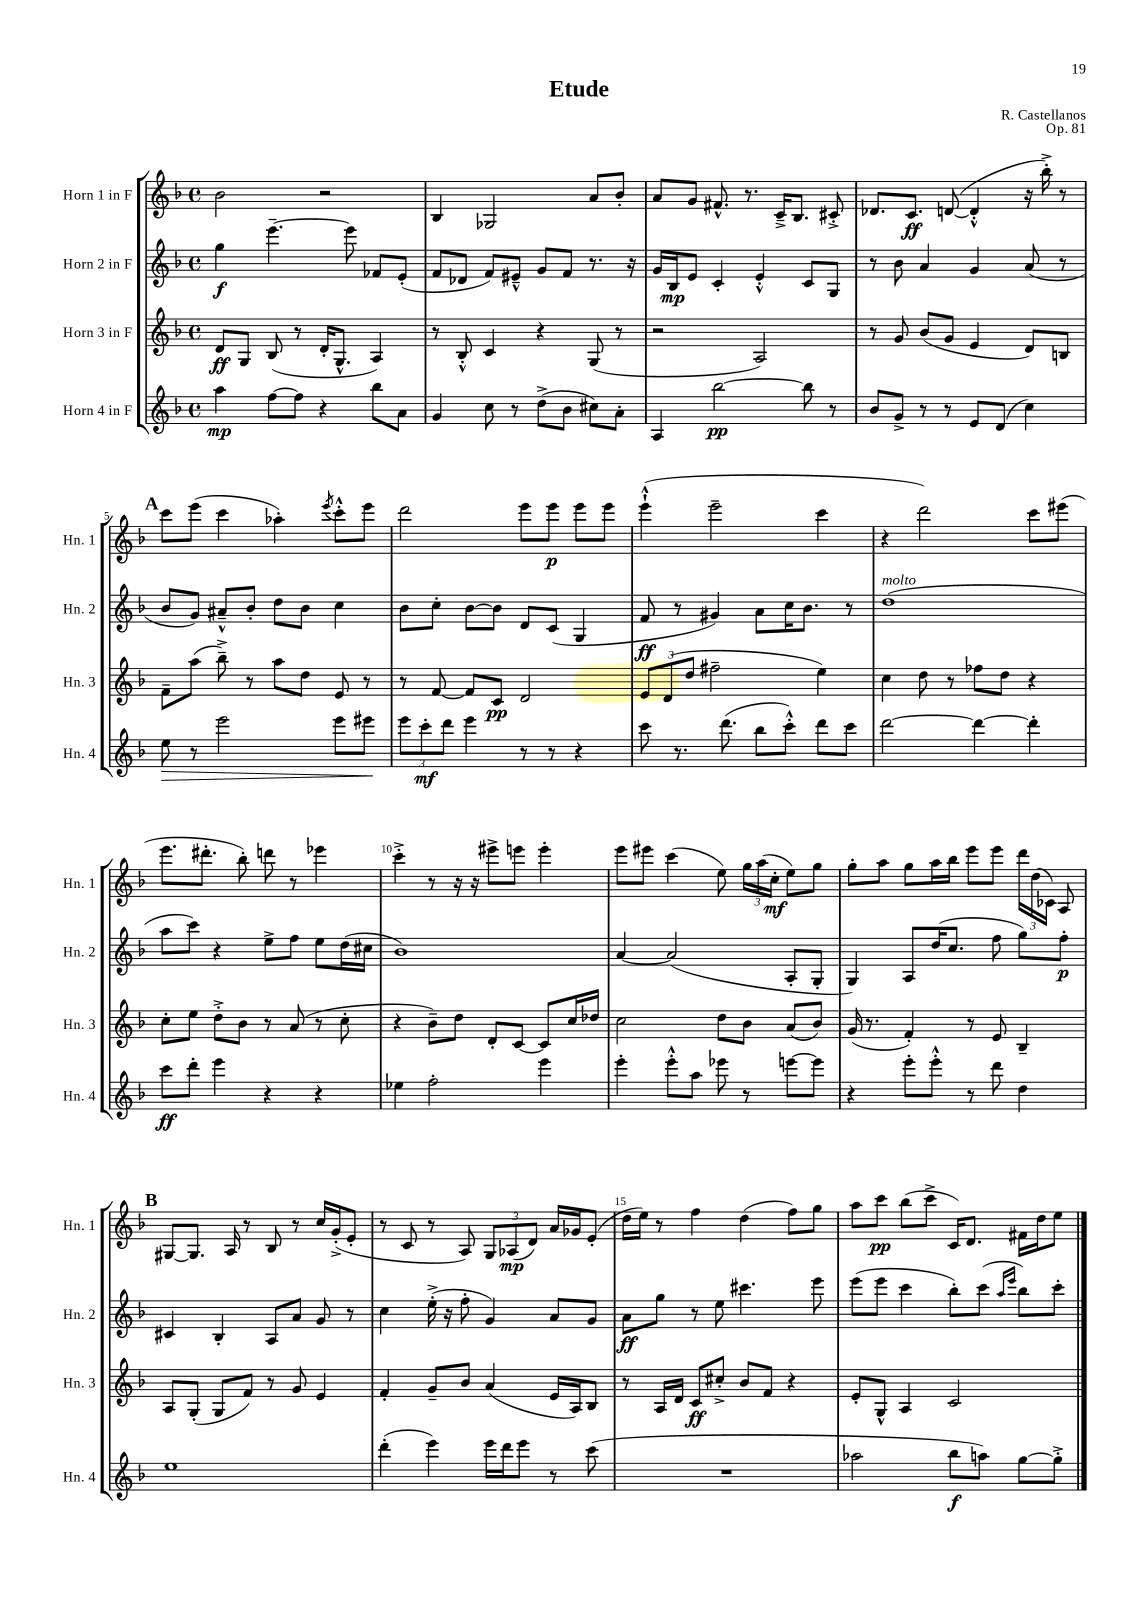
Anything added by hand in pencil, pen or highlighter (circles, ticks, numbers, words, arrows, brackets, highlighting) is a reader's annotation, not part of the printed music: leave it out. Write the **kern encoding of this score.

**kern	**dynam	**kern	**dynam	**kern	**dynam	**kern	**dynam
*part4	*part4	*part3	*part3	*part2	*part2	*part1	*part1
*staff4	*staff4	*staff3	*staff3	*staff2	*staff2	*staff1	*staff1
*I"Horn 4 in F	*	*I"Horn 3 in F	*	*I"Horn 2 in F	*	*I"Horn 1 in F	*
*I'Hn. 4	*	*I'Hn. 3	*	*I'Hn. 2	*	*I'Hn. 1	*
*clefG2	*	*clefG2	*	*clefG2	*	*clefG2	*
*k[b-]	*	*k[b-]	*	*k[b-]	*	*k[b-]	*
*M4/4	*	*M4/4	*	*M4/4	*	*M4/4	*
*met(c)	*	*met(c)	*	*met(c)	*	*met(c)	*
=1	=1	=1	=1	=1	=1	=1	=1
4aa\	mp	8d/L	ff	4gg\	f	2b-\	.
.	.	8G/J	.	.	.	.	.
[8ff\L	.	(8B-/	.	[4.eee~\	.	.	.
8ff\J]	.	8r	.	.	.	.	.
4r	.	16d'/KL	.	.	.	2r	.
.	.	8.G^^/J	.	.	.	.	.
.	.	.	.	8eee\]	.	.	.
8bb-\L	.	4A/)	.	8f-X/L	.	.	.
8a\J	.	.	.	(8e'/J	.	.	.
=2	=2	=2	=2	=2	=2	=2	=2
4g/	.	8r	.	8f/L	.	4B-/	.
.	.	8B-'^^/	.	8d-X/J	.	.	.
8cc\	.	4c/	.	8f/L)	.	2G-X/	.
8r	.	.	.	8e#X~^^/J	.	.	.
(8dd^\L	.	4r	.	8g/L	.	.	.
8b-\J	.	.	.	8f/J	.	.	.
8cc#X\L)	.	(8G/	.	8.r	.	8a/L	.
8a'\J	.	8r	.	.	.	8b-'/J	.
.	.	.	.	16r	.	.	.
=3	=3	=3	=3	=3	=3	=3	=3
4A/	.	2r	.	16g/LL	.	8a/L	.
.	.	.	.	16B-/J	mp	.	.
.	.	.	.	8e/J	.	8g/J	.
[2bb-\	pp	.	.	4c'/	.	8.f#X^^/	.
.	.	.	.	.	.	8.r	.
.	.	2A/)	.	4e'^^/	.	.	.
.	.	.	.	.	.	16c~^/KL	.
.	.	.	.	.	.	8.B-/J	.
8bb-\]	.	.	.	8c/L	.	.	.
8r	.	.	.	8G/J	.	8c#X'^/	.
=4	=4	=4	=4	=4	=4	=4	=4
8b-/L	.	8r	.	8r	.	8.d-X/L	.
8g^/J	.	8g/	.	8b-\	.	.	.
.	.	.	.	.	.	8.c/J	ff
8r	.	(8b-/L	.	4a/	.	.	.
8r	.	8g/J	.	.	.	([8dn/	.
8e/L	.	4e/	.	4g/	.	4d'^^/]	.
(8d/J	.	.	.	.	.	.	.
4cc\)	.	8d/L)	.	(8a/	.	16r	.
.	.	.	.	.	.	16bb-'^\)	.
.	.	8Bn/J	.	8r	.	8r	.
!!LO:LB:g=z
!!LO:REH:place=s1:t=A
=5	=5	=5	=5	=5	=5	=5	=5
!	!LO:HP:b	!	!	!	!	!	!
8ee\	>	8f~\L	.	8b-/L	.	8ccc\L	.
8r	.	(8aa\J	.	8g/J)	.	(8eee\J	.
2eee\	.	8bb-~^\)	.	8a#X~^^/L	.	4ccc\	.
.	.	8r	.	8b-'/J	.	.	.
.	.	8aa\L	.	8dd\L	.	4aa-X'\)	.
.	.	8dd\J	.	8b-\J	.	.	.
.	.	.	.	.	.	8qeee/	.
8eee\L	.	8e/	.	4cc\	.	8ccc'^^\L	.
8eee#X\J	.	8r	.	.	.	8eee\J	.
.	]	.	.	.	.	.	.
=6	=6	=6	=6	=6	=6	=6	=6
12eee\L	.	8r	.	8b-\L	.	2ddd\	.
12ccc'\	mf	.	.	.	.	.	.
.	.	[8f/	.	8cc'\J	.	.	.
12ddd\J	.	.	.	.	.	.	.
4eee\	.	8f/L]	.	[8b-\L	.	.	.
.	.	8c/J	pp	8b-\J]	.	.	.
8r	.	2d/	.	8d/L	.	8eee\L	.
8r	.	.	.	(8c/J	.	8eee\J	p
4r	.	.	.	4G/	.	8eee\L	.
.	.	.	.	.	.	8eee\J	.
=7	=7	=7	=7	=7	=7	=7	=7
8ccc\	.	12e/L	.	8f/	ff	(4eee`^^\	.
.	.	(12d/	.	.	.	.	.
8.r	.	.	.	8r	.	.	.
.	.	12dd/J	.	.	.	.	.
.	.	2ff#X~\	.	4g#X/)	.	2eee~\	.
(8.ddd\	.	.	.	.	.	.	.
8bb-\L	.	.	.	8a\L	.	.	.
8ccc'^^\J)	.	.	.	16cc\K	.	.	.
.	.	.	.	8.b-\J	.	.	.
8ddd\L	.	4ee\)	.	.	.	4ccc\	.
8ccc\J	.	.	.	8r	.	.	.
=8	=8	=8	=8	=8	=8	=8	=8
!	!	!	!	!LO:TX:a:i:t=molto	!	!	!
[2ddd\	.	4cc\	.	(1dd	.	4r	.
.	.	8dd\	.	.	.	2ddd\)	.
.	.	8r	.	.	.	.	.
4ddd\_	.	8ff-X\L	.	.	.	.	.
.	.	8dd\J	.	.	.	.	.
4ddd'\]	.	4r	.	.	.	8ccc\L	.
.	.	.	.	.	.	(8eee#X\J	.
!!LO:LB:g=z
=9	=9	=9	=9	=9	=9	=9	=9
8ccc\L	ff	8cc'\L	.	8aa\L	.	8.eee\L	.
8ddd'\J	.	8ee\J	.	8ccc\J)	.	.	.
.	.	.	.	.	.	8.ddd#X'\J	.
4eee\	.	8dd'^\L	.	4r	.	.	.
.	.	8b-\J	.	.	.	8bb-'\)	.
4r	.	8r	.	8ee^\L	.	8dddn\	.
.	.	(8a/	.	8ff\J	.	8r	.
4r	.	8r	.	8ee\L	.	4eee-X\	.
.	.	8cc'\	.	(16dd\L	.	.	.
.	.	.	.	16cc#X\JJ	.	.	.
=10	=10	=10	=10	=10	=10	=10	=10
4ee-X\	.	4r	.	1b-)	.	4ccc'^\	.
2ff'\	.	8b-~\L)	.	.	.	8r	.
.	.	8dd\J	.	.	.	16r	.
.	.	.	.	.	.	16r	.
.	.	8d'/L	.	.	.	8eee#X^\L	.
.	.	[8c/J	.	.	.	8eeen\J	.
4eee\	.	8c/L]	.	.	.	4eee'\	.
.	.	16cc/L	.	.	.	.	.
.	.	16dd-X/JJ	.	.	.	.	.
=11	=11	=11	=11	=11	=11	=11	=11
4eee'\	.	2cc\	.	[4a/	.	8eee\L	.
.	.	.	.	.	.	8eee#X\J	.
8eee'^^\L	.	.	.	(2a/]	.	(4ccc\	.
8aa\J	.	.	.	.	.	.	.
8eee-X\	.	8dd\L	.	.	.	8ee\)	.
8r	.	8b-\J	.	.	.	24gg\LL	.
.	.	.	.	.	.	(24aa\	.
.	.	.	.	.	.	24cc'\JJ	mf
[8eeen\L	.	(8a/L	.	8A'/L	.	8ee\L)	.
8eee\J]	.	8b-/J)	.	8G'/J	.	8gg\J	.
=12	=12	=12	=12	=12	=12	=12	=12
4r	.	(16g/	.	4G/)	.	8gg'\L	.
.	.	8.r	.	.	.	.	.
.	.	.	.	.	.	8aa\J	.
8eee'\L	.	4f'/)	.	8A/L	.	8gg\L	.
8eee'^^\J	.	.	.	(16dd/K	.	16aa\L	.
.	.	.	.	8.cc/J	.	16bb-\JJ	.
8r	.	8r	.	.	.	8eee\L	.
8ddd\	.	8e/	.	8ff\	.	8eee\J	.
4dd\	.	4B-~/	.	8gg\L)	.	24ddd\LL	.
.	.	.	.	.	.	(24dd\	.
.	.	.	.	.	.	24c-X\JJ)	.
.	.	.	.	8ff'\J	p	8A/	.
!!LO:LB:g=z
!!LO:REH:place=s1:t=B
=13	=13	=13	=13	=13	=13	=13	=13
1ee	.	8A/L	.	4c#X/	.	[8G#X/L	.
.	.	(8G'/J	.	.	.	8.G#/J]	.
.	.	8G/L	.	4B-'/	.	.	.
.	.	.	.	.	.	16A/	.
.	.	8f/J)	.	.	.	8r	.
.	.	8r	.	8A/L	.	8B-/	.
.	.	8g/	.	8a/J	.	8r	.
.	.	4e/	.	8g/	.	16cc/LL	.
.	.	.	.	.	.	(16g'^/J	.
.	.	.	.	8r	.	8e'/J	.
=14	=14	=14	=14	=14	=14	=14	=14
(4ddd'\	.	4f'/	.	4cc\	.	8r	.
.	.	.	.	.	.	8c/	.
4eee\)	.	8g~/L	.	(16ee'^\	.	8r	.
.	.	.	.	16r	.	.	.
.	.	8b-/J	.	8ff'\	.	8A/)	.
16eee\LL	.	(4a/	.	4g/)	.	12G/L	.
16ddd\J	.	.	.	.	.	.	.
.	.	.	.	.	.	(12A-X/	mp
8eee\J	.	.	.	.	.	.	.
.	.	.	.	.	.	12d/J)	.
8r	.	16e/LL	.	8a/L	.	16a/LL	.
.	.	16A/J)	.	.	.	16g-X/J	.
(8ccc\	.	8B-/J	.	8g/J	.	(8e'/J	.
=15	=15	=15	=15	=15	=15	=15	=15
1r	.	8r	.	8a\L	ff	16dd\LL	.
.	.	.	.	.	.	16ee\JJ)	.
.	.	16A/LL	.	8gg\J	.	8r	.
.	.	16d/JJ	.	.	.	.	.
.	.	8c/L	ff	8r	.	4ff\	.
.	.	8cc#X'^/J	.	8ee\	.	.	.
.	.	8b-/L	.	4.ccc#X\	.	(4dd\	.
.	.	8f/J	.	.	.	.	.
.	.	4r	.	.	.	8ff\L)	.
.	.	.	.	8eee\	.	8gg\J	.
=16	=16	=16	=16	=16	=16	=16	=16
2aa-X\	.	8e'/L	.	(8eee\L	.	8aa\L	.
.	.	8G^^/J	.	8eee\J	.	8ccc\J	pp
.	.	4A/	.	4ccc\	.	(8bb-\L	.
.	.	.	.	.	.	8ccc^\J	.
8bb-\L	f	2c/	.	8bb-'\L)	.	16c/KL)	.
.	.	.	.	.	.	8.d/J	.
8aan\J)	.	.	.	(8ccc\J	.	.	.
.	.	.	.	16qqaa/LL	.	.	.
.	.	.	.	16qqeee/JJ	.	.	.
[8gg\L	.	.	.	8bb-\L)	.	16f#X\LL	.
.	.	.	.	.	.	16dd\J	.
8gg'^\J]	.	.	.	8ccc'\J	.	8ee\J	.
==	==	==	==	==	==	==	==
*-	*-	*-	*-	*-	*-	*-	*-
